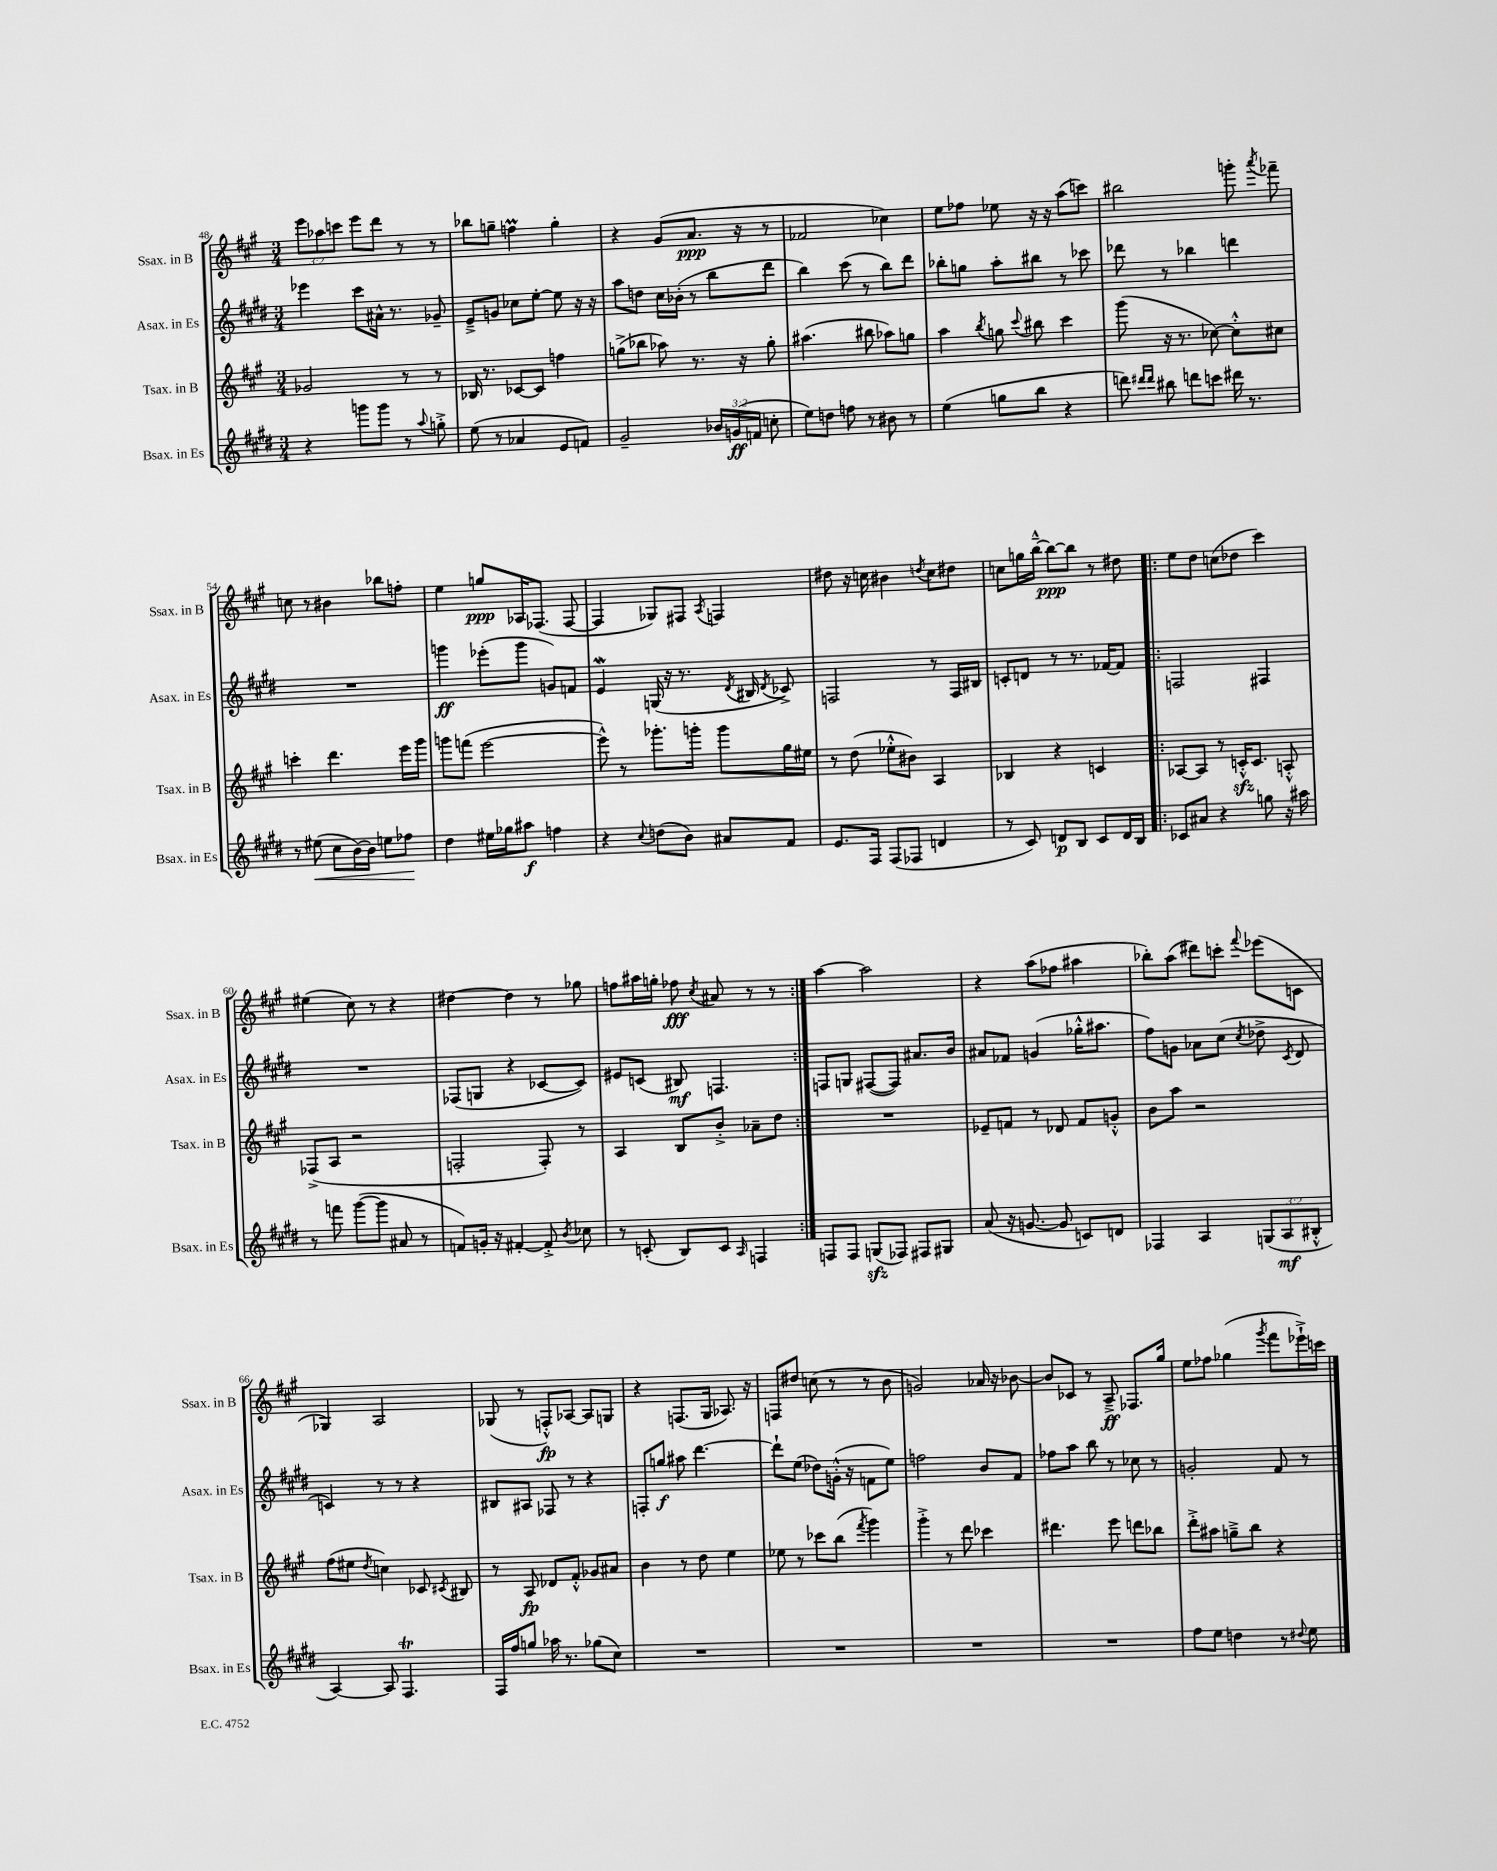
<<
\new StaffGroup <<
\new Staff = "s0" \with { instrumentName = "Ssax. in B" shortInstrumentName = "Ssax. in B" } {
    \clef treble \key a \major \numericTimeSignature \time 3/4 \override Staff.TupletNumber.text = #tuplet-number::calc-fraction-text
    \autoBeamOff \tuplet 3/2 { e'''8[ aes''8 c'''8] } e'''8[ d'''8] r8 r8 |
    bes''8[ g''8]-- f''4\prall g''4-. |
    r4 gis'8[( a'8.]\ppp r16 r8 |
    fes'2 ces''4) |
    e''8[ fes''8] ees''8 r16 r16 a''8[( c'''8]) |
    bis''2 g'''8-. \acciaccatura { a'''8 } fes'''8-- |
    c''8 r8 bis'4 bes''8[ f''8]-. |
    e''4 g''8[\ppp aes16 fes8.]( fes8~ |
    fes4 ges8[) fis8] \acciaccatura { a8 } f4 |
    dis''8 r16 c''16 bis'4 \acciaccatura { d''8 } c''8[ dis''8] |
    c''8[ g''16 b''16]~---^ b''8[~\ppp b''8] r8 dis''8 |
    \repeat volta 2 { e''8[ d''8] c''8[( des''8] cis'''4) |
    eis''4( cis''8) r8 r4 |
    dis''4~ dis''4 r8 ges''8 |
    f''8[ ais''16 g''16]-. fes''8\fff \acciaccatura { cis''8 } ais'8 r8 r8 | }
    a''4~ a''2 |
    r4 a''8[( fes''8] ais''4 |
    bes''8[-.) a''8]( dis'''8[) c'''8]-. \appoggiatura { fis'''8 } ees'''8[( c'8] |
    ges4) a2 |
    ges8( r8 f8[-.-^\fp) aes8]~ aes8[ g8] |
    r4 f8.[( gis16] aes8.) r16 |
    f8[ dis''8] c''8( r8 r8 b'8 |
    g'2) aes'16 r16 bes'8~ |
    bes'8[ ces'8] r8 a8--->\ff fes8.[ gis''16] |
    e''8[ fes''8] ges''4( \acciaccatura { gis'''8 } fis'''8[ ees'''16-!->) c'''16] \bar "|." |
}
\new Staff = "s1" \with { instrumentName = "Asax. in Es" shortInstrumentName = "Asax. in Es" } {
    \clef treble \key e \major \numericTimeSignature \time 3/4
    \autoBeamOff ees'''4 cis'''8[ ais'16]-^ r8. ges'8-- |
    e'8[---> g'8] ces''8[ e''8]~-. e''8 r16 r16 |
    a''8[ d''8] cis''16[ bes'16]-.( r8 b''8[ dis'''8] |
    b''4) cis'''8( r8 b''8[) dis'''8] |
    bes''8[-. g''8] a''8[-. bis''8] r8 ces'''8 |
    des'''8 r8 bes''4 d'''4 |
    R2. |
    g'''4\ff ees'''8[-.( g'''8] g'8[) f'8] |
    e'4\mordent g16( r16 r8. \acciaccatura { dis'8 } bis16 \acciaccatura { dis'8 } ces'8->) |
    f2 r8 f16[ bis16] |
    c'8[-. d'8] r8 r8. fes'16[~ fes'8] |
    \repeat volta 2 { f2 fis4 |
    R2. |
    fes8[( g8] r4 ces'8[~ ces'8]) |
    eis'8[ c'8]( bis8\mf) f4. | }
    f8[ g8] fis8[~( fis8]) ais'8.[ b'16] |
    ais'8[ fes'8] g'4( ges''16[-.-^ ais''8.] |
    fis''8[) g'8] aes'8[ cis''8]( \acciaccatura { cis''8 } des''8-> \acciaccatura { cis'8 } dis'8 |
    c'4) r8 r8 r4 |
    bis8[ ais8] fes8 r8 r4 |
    f8[-. g''8]\f ais''8 dis'''4.~ |
    dis'''8[-! e''8]( des''8[) g'16]-.-^( r16 f'8[ e''8]) |
    f''2 b'8[ fis'8] |
    fes''8[ a''8] b''8 r8 ces''8 r8 |
    g'2-. fis'8 r8 \bar "|." |
}
\new Staff = "s2" \with { instrumentName = "Tsax. in B" shortInstrumentName = "Tsax. in B" } {
    \clef treble \key a \major \numericTimeSignature \time 3/4
    \autoBeamOff ges'2 r8 r8 |
    bes16 r8. ces'8[~ ces'8] f''4 |
    g''8[->( bes''8] aes''8) r8. r16 g''8-. |
    ais''4.( bis''8 aes''8[) g''8] |
    a''4 \acciaccatura { b''8 } g''8 \appoggiatura { cis'''8 } bis''8 cis'''4 |
    gis'''8( r16 r8. ces''8~) ces''8[-.-^ cis''8] |
    c'''4-. d'''4. e'''16[ gis'''16] |
    g'''8[ f'''8]( e'''2~ |
    e'''8-^) r8 ges'''8.[-. g'''16]-. g'''8[ gis''16 eis''16] |
    r8 d''8( ees''8[-.-^ bis'8]) a4 |
    bes4 r4 c'4 |
    \repeat volta 2 { aes8[~ aes8] r8 c'16[-.-^\sfz c'8.] a8-.-^ |
    fes8[->( a8] r2 |
    f2-. f8-.) r8 |
    a4 b8[ b'8]-.-> aes'8[-- d''8] | }
    R2. |
    ees'8[-- f'8] r8 des'8 f'8[ g'8]-.-^ |
    b'8[ a''8] r2 |
    fis''8[( eis''8] \acciaccatura { d''8 } c''4) ces'8 \acciaccatura { cis'8 } bis8 |
    r8 a8\fp des'8[ fis'8]-.-^ ges'8[ ais'8] |
    b'4 r8 d''8 e''4 |
    ees''8 r8 ces'''8[ b''8]( \acciaccatura { fis'''8 } gis'''4) |
    gis'''4-.-> r8 d'''8 ces'''4 |
    dis'''4. e'''8 d'''8[ bes''8] |
    d'''8[-.-> ais''8] g''8[---> b''8] r4 \bar "|." |
}
\new Staff = "s3" \with { instrumentName = "Bsax. in Es" shortInstrumentName = "Bsax. in Es" } {
    \clef treble \key e \major \numericTimeSignature \time 3/4 \override Staff.TupletNumber.text = #tuplet-number::calc-fraction-text
    \autoBeamOff r4 g'''8[ g'''8] r8 \appoggiatura { a''8 } g''8-.-> |
    e''8( r8 aes'4 e'8[ f'8]) |
    gis'2-- \tuplet 3/2 { bes'16[ g'16\ff( f'16] } c''8-. |
    e''8[) d''8] f''8 r8 bis'8 r8 |
    e''4( g''8[ b''8] r4 |
    d'''8) \grace { dis'''16[ dis'''16] } bis''8 d'''8[ c'''8] dis'''16 r8. |
    r8 eis''8\<( cis''8[ b'16~) b'16] e''8[ fes''8]\! |
    dis''4 eis''16[ ges''16 ais''8]\f f''4 |
    r4 \appoggiatura { cis''8 } d''8[( b'8]) ais'8[ fis'8] |
    e'8.[ fis16] fis8[( fes8] d'4 |
    r8 cis'8) d'8[\p b8] cis'8[ d'16 b16] |
    \repeat volta 2 { ces'8[ ais'8] r4 g''8 r16 ais''16 |
    r8 f'''8 gis'''8[~( gis'''8] ais'8 r8 |
    f'8[) g'16]-. r16 fis'4~-. fis'8-.-> \acciaccatura { b'8 } ces''8 |
    r8 c'8-.( b8[) c'8] \grace { a16 } f4 | }
    f8[ f8] g8[\sfz( fes8]) fis8[ gis8] |
    a'8( r16 g'8.~ g'8 c'8[) d'8] |
    fes4 a4 \tuplet 3/2 { g8[( a8\mf bis8]-.-^ } |
    a4~) a8 fis4.\trill |
    fis16[ fis''16 g''8] aes''16 r8. ges''8[( cis''8]) |
    R2. |
    R2. |
    R2. |
    R2. |
    fis''8[ e''8] d''4 r8 \appoggiatura { dis''8 } e''8 \bar "|." |
}
>>
>>
\layout { \context { \Score currentBarNumber = #48 } }
